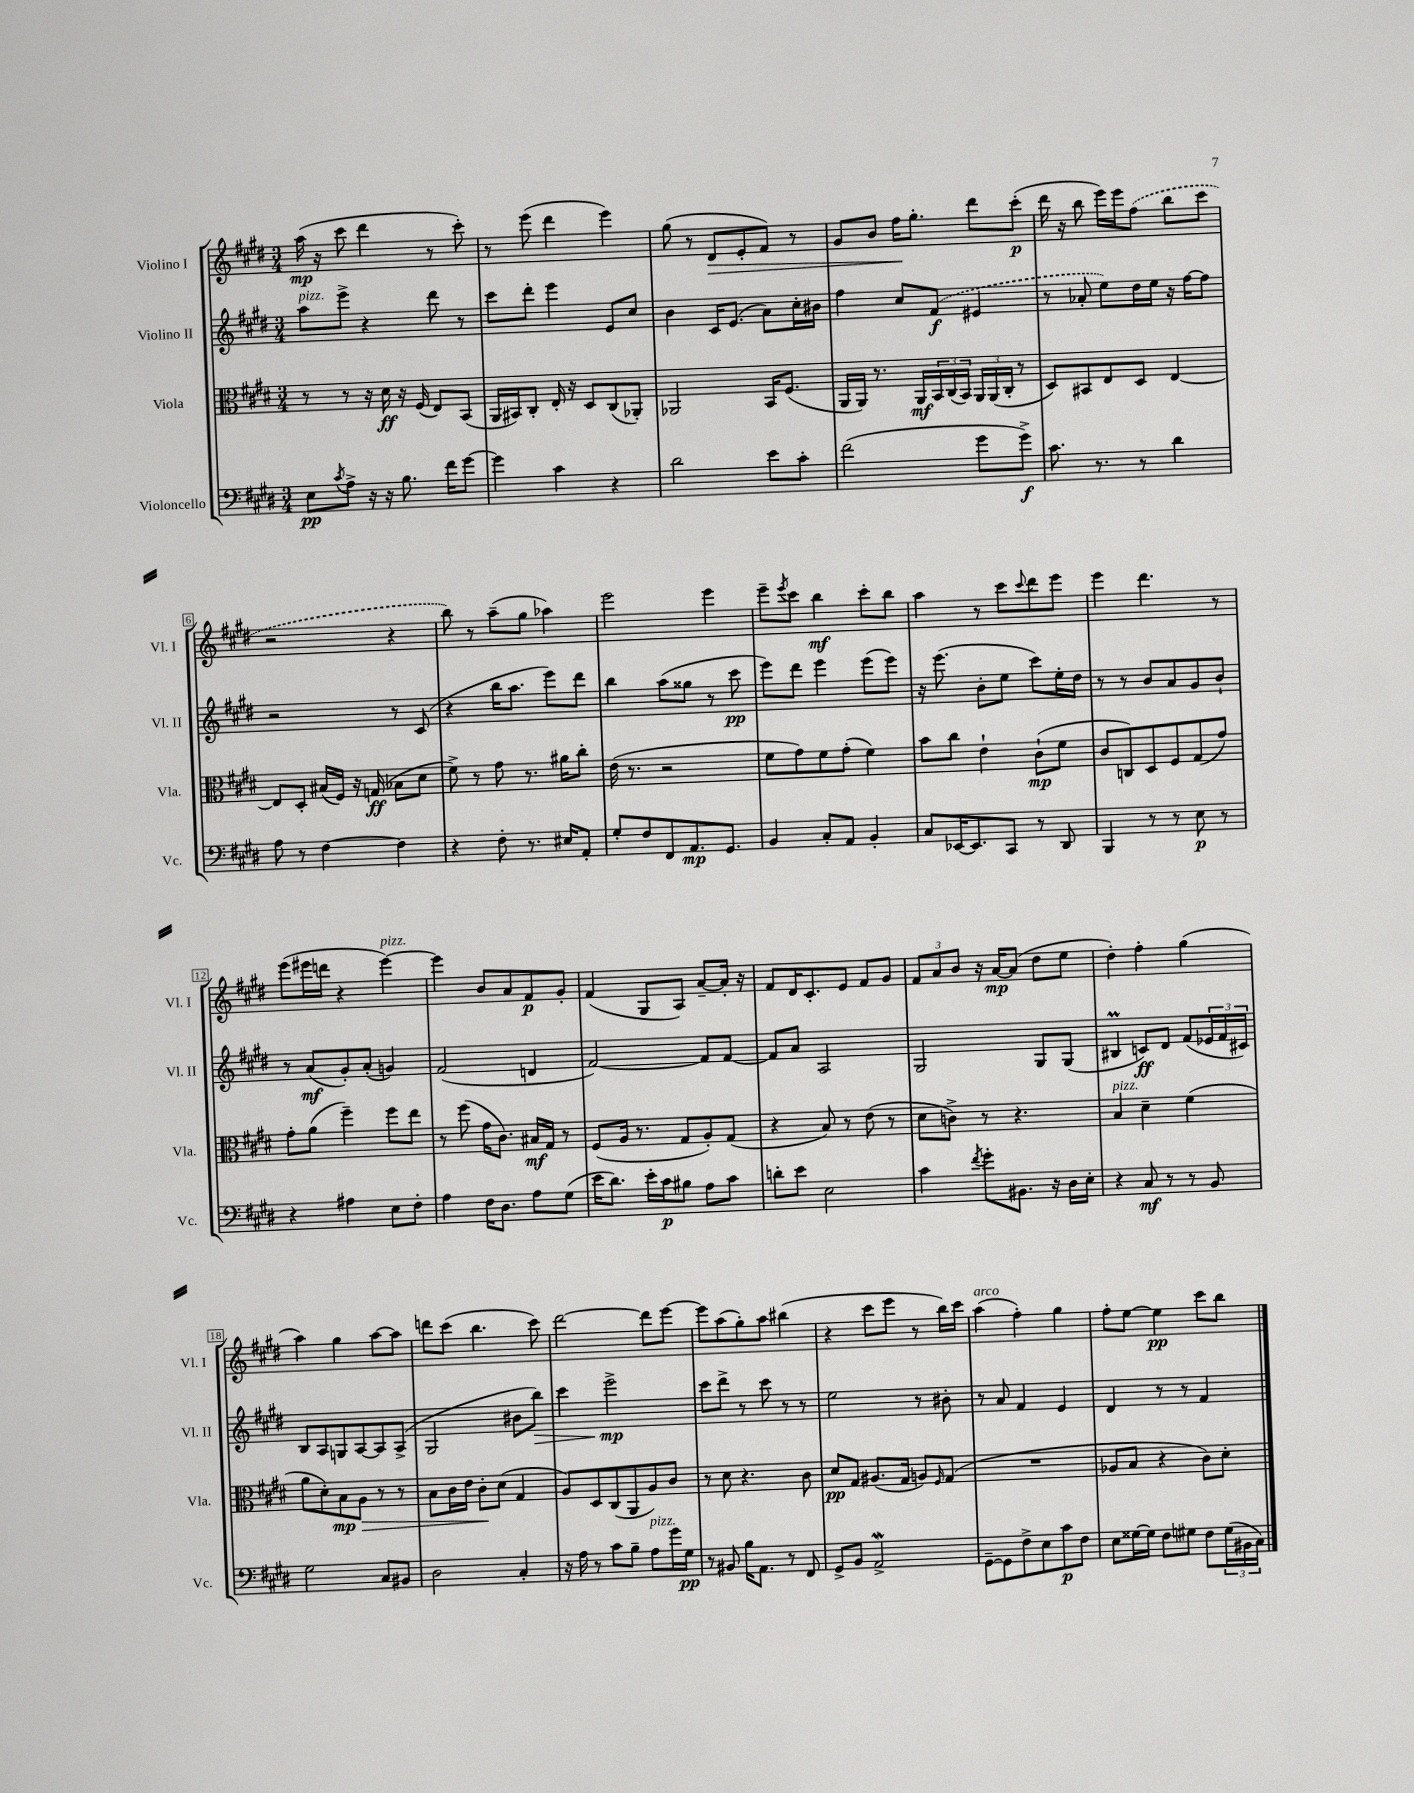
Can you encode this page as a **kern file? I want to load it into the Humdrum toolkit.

**kern	**kern	**kern	**kern
*staff4	*staff3	*staff2	*staff1
*clefF4	*clefC3	*clefG2	*clefG2
*k[f#c#g#d#]	*k[f#c#g#d#]	*k[f#c#g#d#]	*k[f#c#g#d#]
*M3/4	*M3/4	*M3/4	*M3/4
8E	8r	8aa	(16aa
.	.	.	16r
8qc#	.	.	.
8A^	8r	8eee^	8ccc#
16r	16r	4r	4ddd#
16r	16d#	.	.
8.B	16r	.	.
.	(16F#	.	.
.	8E)	8ddd#	8r
16f#	.	.	.
[8g#	(8BB	8r	8ccc#')
=	=	=	=
4g#]	16AA	8ccc#	8r
.	16BB#)	.	.
.	8C#'	8ddd#'	(8eee
4c#	16E'	4eee	4ddd#
.	16r	.	.
.	8D#	.	.
4r	(8C#	8e	4eee)
.	8AA-')	8cc#	.
=	=	=	=
2d#	2AA-	4b	(8gg#
.	.	.	8r
.	.	16c#	8d#
.	.	(8.e	.
.	.	.	8e'
8e	16BB	8a)	8f#)
.	(8.F#	.	.
8c#'	.	16cc#'	8r
.	.	16b#	.
=	=	=	=
(2f#	16AA	4ff#	8g#
.	16AA)	.	.
.	8.r	.	8b
.	.	8cc#	16ff#
.	16AA	.	8.gg#'
.	24BB	(8f#	.
.	(24C#	.	.
.	24BB)	.	.
8g#	24AA	4e#	8ddd#
.	(24AA	.	.
.	24C#'	.	.
8g#^)	8r	.	(8ccc#'
=	=	=	=
8.c#	8D#)	8r	16ddd#
.	.	.	16r
.	8BB#	8a-'	8bb
8.r	.	.	.
.	8E	8ee)	16eee)
.	.	.	16eee
8r	8D#	16dd#	(8ff#
.	.	16ee	.
4d#	[4E	16r	8bb
.	.	[16ff#	.
.	.	8ff#]	8ccc#
=	=	=	=
8A	8E]	2r	2r
8r	8D#'	.	.
[4F#	(16B#	.	.
.	16F#)	.	.
.	16r	.	.
.	(16G	.	.
4F#]	8B-	8r	4r
.	8d#	(8c#	.
=	=	=	=
4r	8f#^)	4r	8bb)
.	8r	.	8r
8F#'	8g#	16bb	(8aa~
.	.	8.aa	.
8.r	8.r	.	8gg#
.	.	8eee)	4aa-)
16E#	16a#	.	.
8AA'	8cc#'	8ddd#	.
=	=	=	=
8G#'	(16e	4bb	2eee
.	8.r	.	.
8F#	.	.	.
8FF#	2r	(8aa	.
8.AA	.	8gg##	.
.	.	8r	4eee
8.GG#	.	.	.
.	.	8ccc#	.
=	=	=	=
4BB	8f#	8eee)	8eee~
.	.	.	8qeee
.	8g#)	8ddd#	8ccc#
8C#'	8f#	4eee	4bb
8AA	(8g#'	.	.
4BB'	4f#)	(8eee	8ccc#'
.	.	8eee)	8bb
=	=	=	=
8C#	8b	16r	4aa
.	.	(8.eee	.
[16EE-	8cc#	.	.
8.EE-]	.	.	.
.	4e`	8b'	8r
8CC#	.	8ee	8ccc#
.	.	.	8qqccc#
8r	(8c#`	8ccc#)	8ddd#
8DD#	8f#	16ee'	8eee
.	.	16dd#	.
=	=	=	=
4BBB	8c#	8r	4eee
.	8C)	8r	.
8r	8D#	8b	4.ddd#
8r	8F#	8a	.
8E	(8G#	8g#	.
8r	8g#)	8b`	8r
=	=	=	=
4r	8g#'	8r	(8eee
.	(8a	(8a	16eee#
.	.	.	16ddd
4A#	4ff#~)	8g#')	4r
.	.	(8a'	.
8E	8ff#	4g)	[4eee#)
8F#'	8ee	.	.
=	=	=	=
4A	8r	(2f#	4eee#]
.	(8ff#	.	.
16F#	16g#	.	8b
8.D#	8.c#)	.	.
.	.	.	8a
8A	16B#	4d	8f#
.	16G#	.	.
(8G#	8r	.	8g#'
=	=	=	=
16e	(8F#	[2f#)	(4f#
8.d#)	.	.	.
.	16A	.	.
.	8.r	.	.
16e'	.	.	8G#
16c#	.	.	.
8B#	8G#	.	8A)
8A	8A')	8f#]	[8a~
8c#	(8G#	[8f#	16a']
.	.	.	16r
=	=	=	=
8d'	4r	8f#]	8f#
8e	.	8a	16d#
.	.	.	8.c#'
2E	8B)	2A	.
.	8r	.	8e
.	(8e	.	8f#
.	8r	.	8g#
=	=	=	=
4c#	8d#	2G#	12f#
.	.	.	12a
.	8c^)	.	.
.	.	.	12b
8qf#	.	.	.
8g#'	8r	.	16r
.	.	.	[16a
8.BB#	4.r	.	(8a]
.	.	8G#	8dd#
16r	.	.	.
16D#	.	(8G#	8ee
16E'	.	.	.
=	=	=	=
4r	4B	4B#	4dd#')
8C#	4d#~	8c)	4ff#'
8r	.	8d#	.
8r	(4f#	(8f#	(4gg#
8BB	.	24e-	.
.	.	24f#	.
.	.	24c#)	.
=	=	=	=
2G#	8a	8B	4aa)
.	8d#')	8A	.
.	8B	8G	4gg#
.	8A	[8A	.
8C#	8r	8A]	[8aa
8BB#	8r	(8A^	8aa]
=	=	=	=
2D#	8B	2G#	8ddd
.	16c#	.	(8ccc#
.	16e	.	.
.	8c#'	.	4.bb
.	(8d#	.	.
4C#'	4G#	8b#	.
.	.	8bb)	8ccc#)
=	=	=	=
16r	8A)	4ccc#	[2ddd#
16A	.	.	.
8r	8D#	.	.
8c#	(8C#	2eee^	.
8B~	8AA	.	.
8A	8A)	.	8ddd#]
16g#	8c#	.	[8eee
16G#	.	.	.
=	=	=	=
8r	8r	8ccc#	8eee]
8BB#	8d#	8ddd#^	(8aa
16B	4.r	8r	8gg#')
8.AA	.	.	.
.	.	8ccc#	8aa
8r	.	8r	(4bb#
8FF#	8c#	8r	.
=	=	=	=
8GG#^	8d#	2ee	4r
8BB	8G#	.	.
2AA^	(8.A#	.	8ccc#
.	.	.	8eee
.	16G#	.	.
.	8A)	8r	8r
.	16qqF#	.	.
.	(8G#	8b#'	16bb)
.	.	.	16ccc#
=	=	=	=
[8GG#~	2.r	8r	(4aa
8GG#]	.	8a	.
8F#^	.	4f#	4ff#')
8E	.	.	.
8c#	.	4e	4gg#
8F#	.	.	.
=	=	=	=
8E	8A-	4d#	8ff#'
[16G##	8B	.	[8ee
16G##]	.	.	.
8F#	4r	8r	4ee]
8G#	.	8r	.
8F#	8c#)	4f#	8ccc#
(24G#	8d#'	.	8bb
24BB#	.	.	.
24C#)	.	.	.
==	==	==	==
*-	*-	*-	*-
